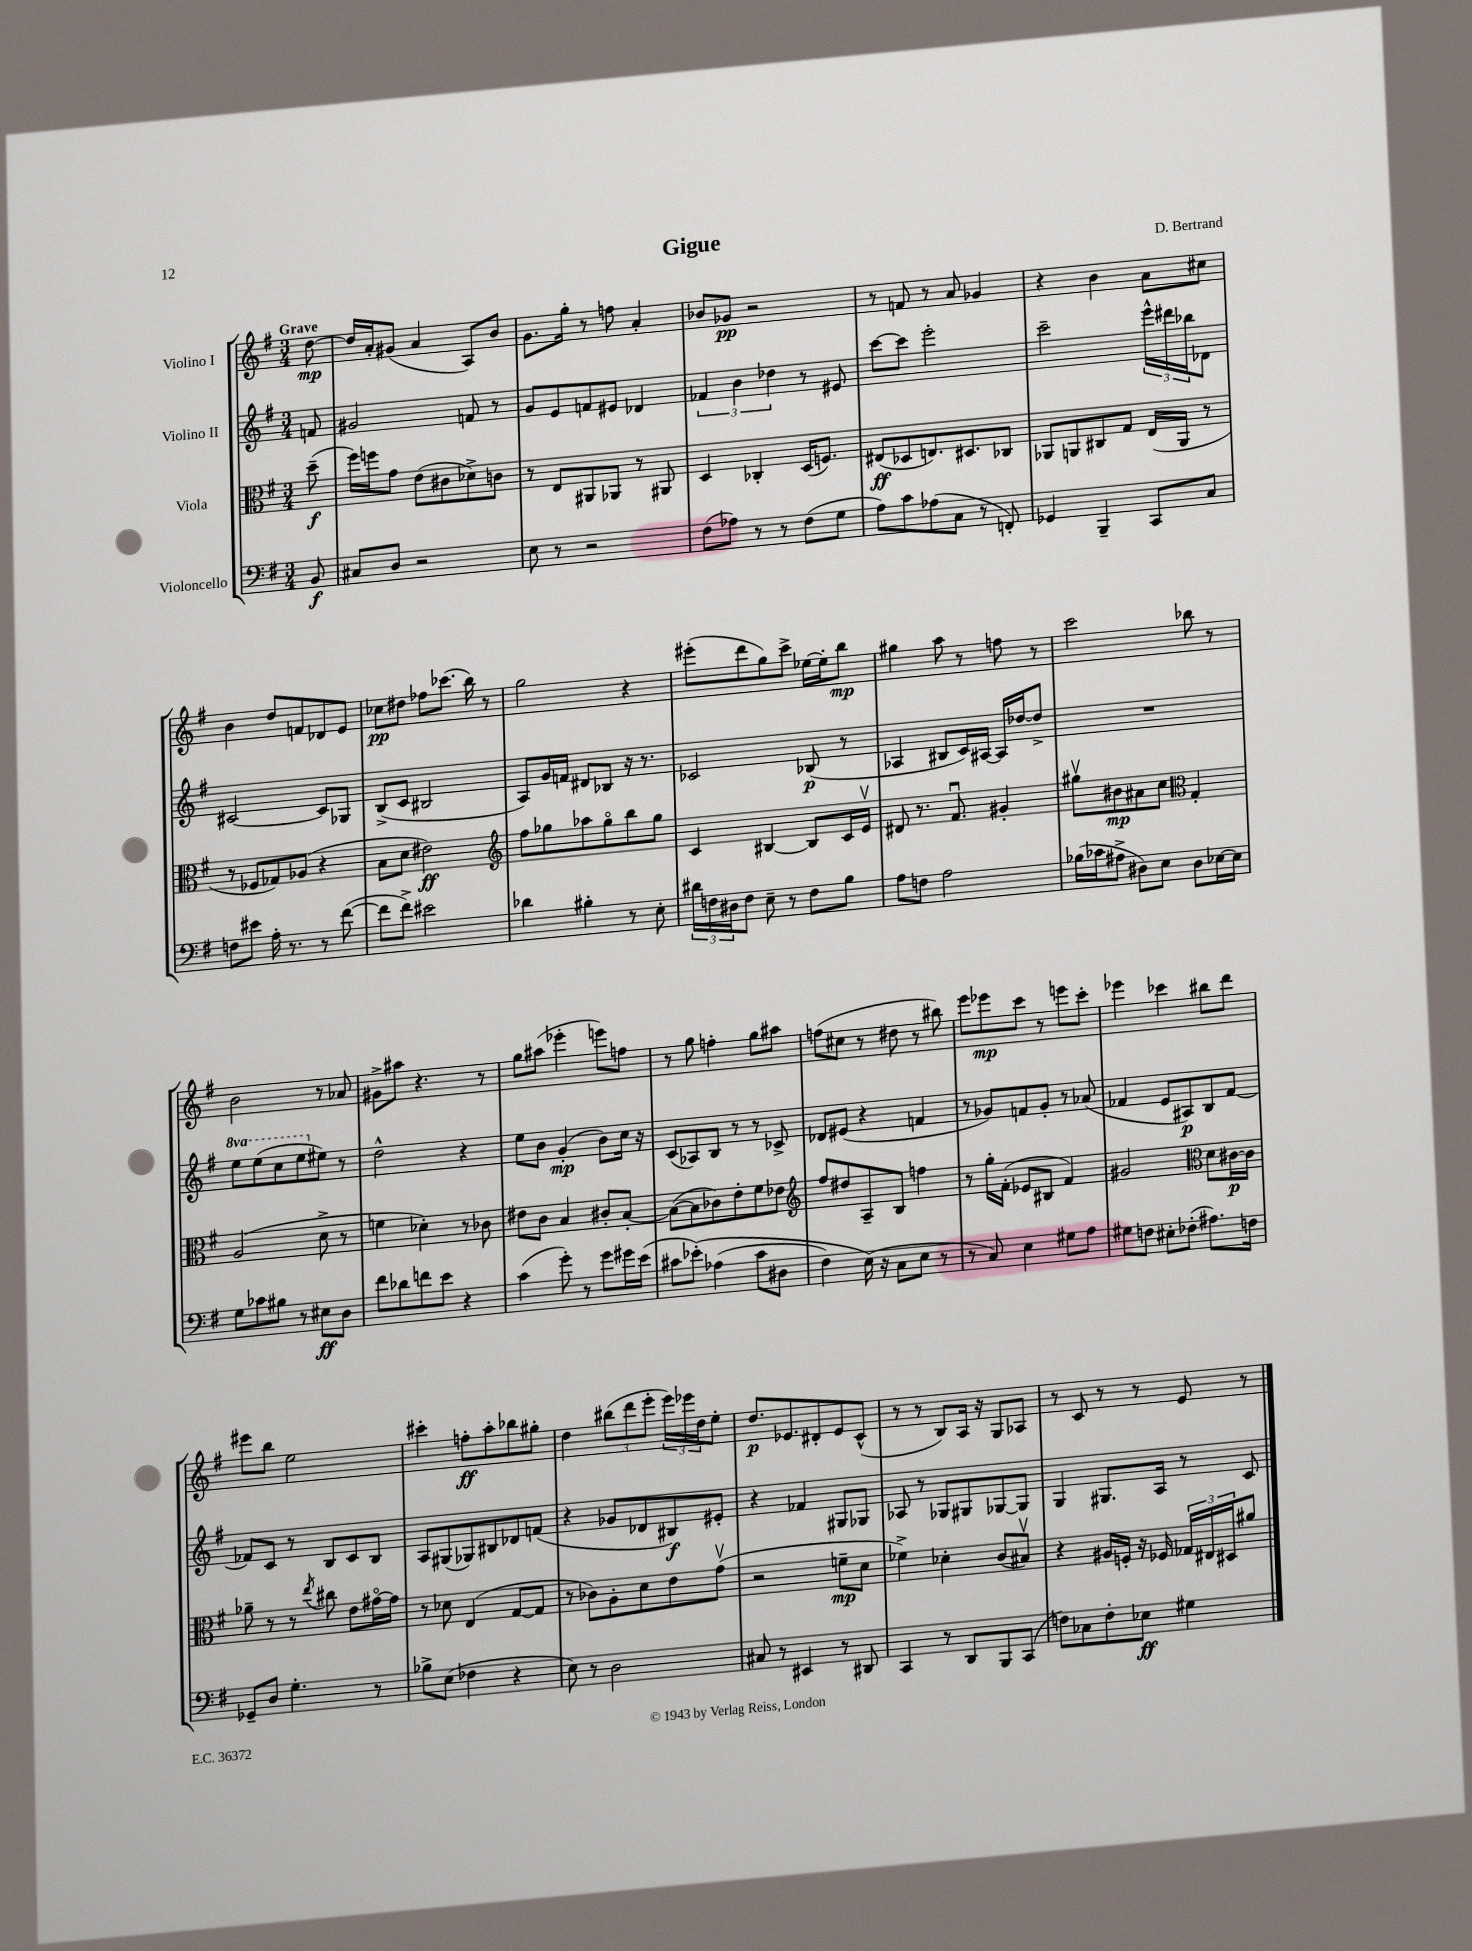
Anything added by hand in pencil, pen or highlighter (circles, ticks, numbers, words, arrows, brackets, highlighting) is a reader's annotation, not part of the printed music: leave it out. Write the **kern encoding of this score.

**kern	**kern	**kern	**kern
*staff4	*staff3	*staff2	*staff1
*clefF4	*clefC3	*clefG2	*clefG2
*k[f#]	*k[f#]	*k[f#]	*k[f#]
*M3/4	*M3/4	*M3/4	*M3/4
8BB	(8dd~	8f	[8dd
=	=	=	=
8C#	16ff#)	2g#	16dd]
.	16ff	.	16a'
8D	8g	.	(8g#
2r	(8e	.	4a
.	8c#	.	.
.	8d-^)	8f	8A)
.	8c	8r	8b
=	=	=	=
8E	8r	8g	8.g
8r	8E	8e	.
.	.	.	16gg'
2r	8AA#	8f	8r
.	8AA-	8e#	8ff
.	8r	4d-	4a'
.	8AA#	.	.
=	=	=	=
(8F#	4D	6f-	8b-
8A-)	.	.	8g-
.	.	6b	.
8r	4C-'	.	2r
.	.	6dd-	.
8r	.	.	.
(8F#	(16D	8r	.
.	8.F)	.	.
8G	.	8e#	.
=	=	=	=
8A)	(8E#	[8ccc	8r
8c	8D-	8ccc]	8f
(8A-	8.E)	2eee'	8r
8C	.	.	8a
.	8.D#	.	.
8r	.	.	4g-
8FF')	8C-	.	.
=	=	=	=
4GG-	8AA-	2ccc~	4r
.	8AA	.	.
4BBB~	8C#	.	4b
.	8G	.	.
8CC	(16E	24eee^^	8a
.	.	24ddd#	.
.	16AA	.	.
.	.	24bb-	.
8C	8r	8d-	8cc#
=	=	=	=
8F	8r	[2c#	4b
8e#	8F-	.	.
16A'	8G-)	.	8dd
8.r	.	.	.
.	(8A-	.	8f
8r	4r	8c#]	8d-
([8f#	.	8G-	8e
=	=	=	=
8f#]	8B	(8B^	8cc-
8f#^)	8d	8c	8dd#
2e#	2e#)	2B#	8ff-
.	.	.	(8.ccc-
.	.	.	16bb)
.	.	.	8r
=	=	=	=
*	*clefG2	*	*
4d-	8ff#	8A)	2gg
.	8gg-	16g	.
.	.	16f	.
4B#'	8aa-	8d#	.
.	8gg-o	8B-	.
8r	8bb	16r	4r
.	.	8.r	.
8E'	8gg-	.	.
=	=	=	=
24d#	4c	2c-	(8eee#'
24F	.	.	.
24D#	.	.	.
8F	.	.	8ddd
8E~	[4B#	.	8gg)
8r	.	.	8ccc^
8F	8B#]	(8B-	[16ee-
.	.	.	16ee-']
8B	16c	8r	8bb
.	16ev	.	.
=	=	=	=
8A	8d#	4A-	4gg#
8F	8.r	.	.
2A	.	8B#	8aa
.	8.f#u	.	.
.	.	16c)	8r
.	.	[16A#	.
.	4g#'	16A#]	8ff
.	.	[16dd-	.
.	.	8dd-^]	8r
=	=	=	=
(16B-	8gg#v	2.r	2ccc
16c-	.	.	.
8A#^	8b#	.	.
8D#)	8a#	.	.
8E	8cc	.	.
*	*clefC3	*	*
8D#	4G'	.	8bb-
[16E-	.	.	8r
16E-]	.	.	.
=	=	=	=
8G	(2A	8eee	2b
8c-	.	(8eee	.
8B#	.	8ccc	.
8r	.	8eee	.
8E#	8d^	8ee#)	8r
8D	8r	8r	8a-
=	=	=	=
8f#	4f	2dd^^	8g#^
8d-	.	.	8aa#
8f	4d-')	.	4.r
8e	.	.	.
4r	8r	4r	.
.	8c-	.	8r
=	=	=	=
(4c	8e#	8ee	8gg
.	8c	8b	(8aa#
8g')	4B	(4g'	4eee-'
8r	.	.	.
8g	8c#'	8b)	8eee)
16g#	[8B'	16cc	8ff
(16e	.	16r	.
=	=	=	=
8c#	(8B_	(8c	8r
&(8e-')	8B]	8A-)	8gg
(4A-	8c-)	8B	4ff'
.	8e'	8r	.
8c#	8f#	8r	8gg
8D#	8e-	8c-^	8aa#
=	=	=	=
*	*clefG2	*	*
4F#)	8ff#	8d-	(8ff
.	8dd#	(8e#	8cc#
(16E&)	8A~	4r	8r
16r	.	.	.
8C	8B	.	8dd#
8E	4ff	4f	8r
8r	.	.	8bb#)
=	=	=	=
8r	8r	8r	8eee
8C)	16gg'	8g-)	8eee-
.	(16f#'	.	.
4E	8e-	8f	8ccc
.	8B#	8g-'	8r
8G#	4f#)	8r	8eee
8A	.	(8a-	8ccc'
=	=	=	=
8G#	2g#	4f-	4eee-
8F	.	.	.
8E#'	.	8e	4ccc-
(8F-'	.	8A#)	.
*	*clefC3	*	*
8.A#)	8d	8B	8bb#
.	[16c#	[8f-	8ddd
16F	16c#]	.	.
=	=	=	=
8GG-~	8a-~	8f-]	8eee#
8D	8r	8c	8bb
4.G'	8r	8r	2ee
.	8qee	.	.
.	8cc#	8B	.
.	8e	8c	.
8r	[16g#o	8B	.
.	16g#]	.	.
=	=	=	=
8B-^	8r	8A	4ccc#'
(8E	8d-	(8G#	.
4F-	(4E	8G-)	8ff'
.	.	8B#	8aa'
4r	[8G	8d-	8bb-
.	8G]	(8f	8gg#'
=	=	=	=
8E)	8r	4r	4dd
8r	8c-)	.	.
2D	8A'	8g-	(12bb#
.	.	.	12ddd
.	8d	8d-	.
.	.	.	12eee'
.	8e	8B#)	24eee)
.	.	.	24eee-
.	.	.	24dd
.	(8gv	8e#'	8ee'
=	=	=	=
8C#	2r	4r	8.dd
8r	.	.	.
.	.	.	8.e-
4EE#	.	4f-	.
.	.	.	8d#'
8r	8f~	8G#	8e-
8DD#	8d	8G-	(8c^^
=	=	=	=
4CC	4f-^)	8A-	8r
.	.	8r	8r
8r	4d-'	8G-	8B)
8DD	.	8G#	16A
.	.	.	16r
8BBB	(8c	[8G-	8G
(8CC	8B#v)	8G-]	8A-
=	=	=	=
8F)	4r	4G	8r
8C-	.	.	8c
8F'	16A#	8.G#	8r
.	16F'	.	.
8E-	16r	.	8r
.	16F-	16A	.
4G#	24G-	8r	8e
.	24E#	.	.
.	24D#	.	.
.	8a#	8c	8r
==	==	==	==
*-	*-	*-	*-
